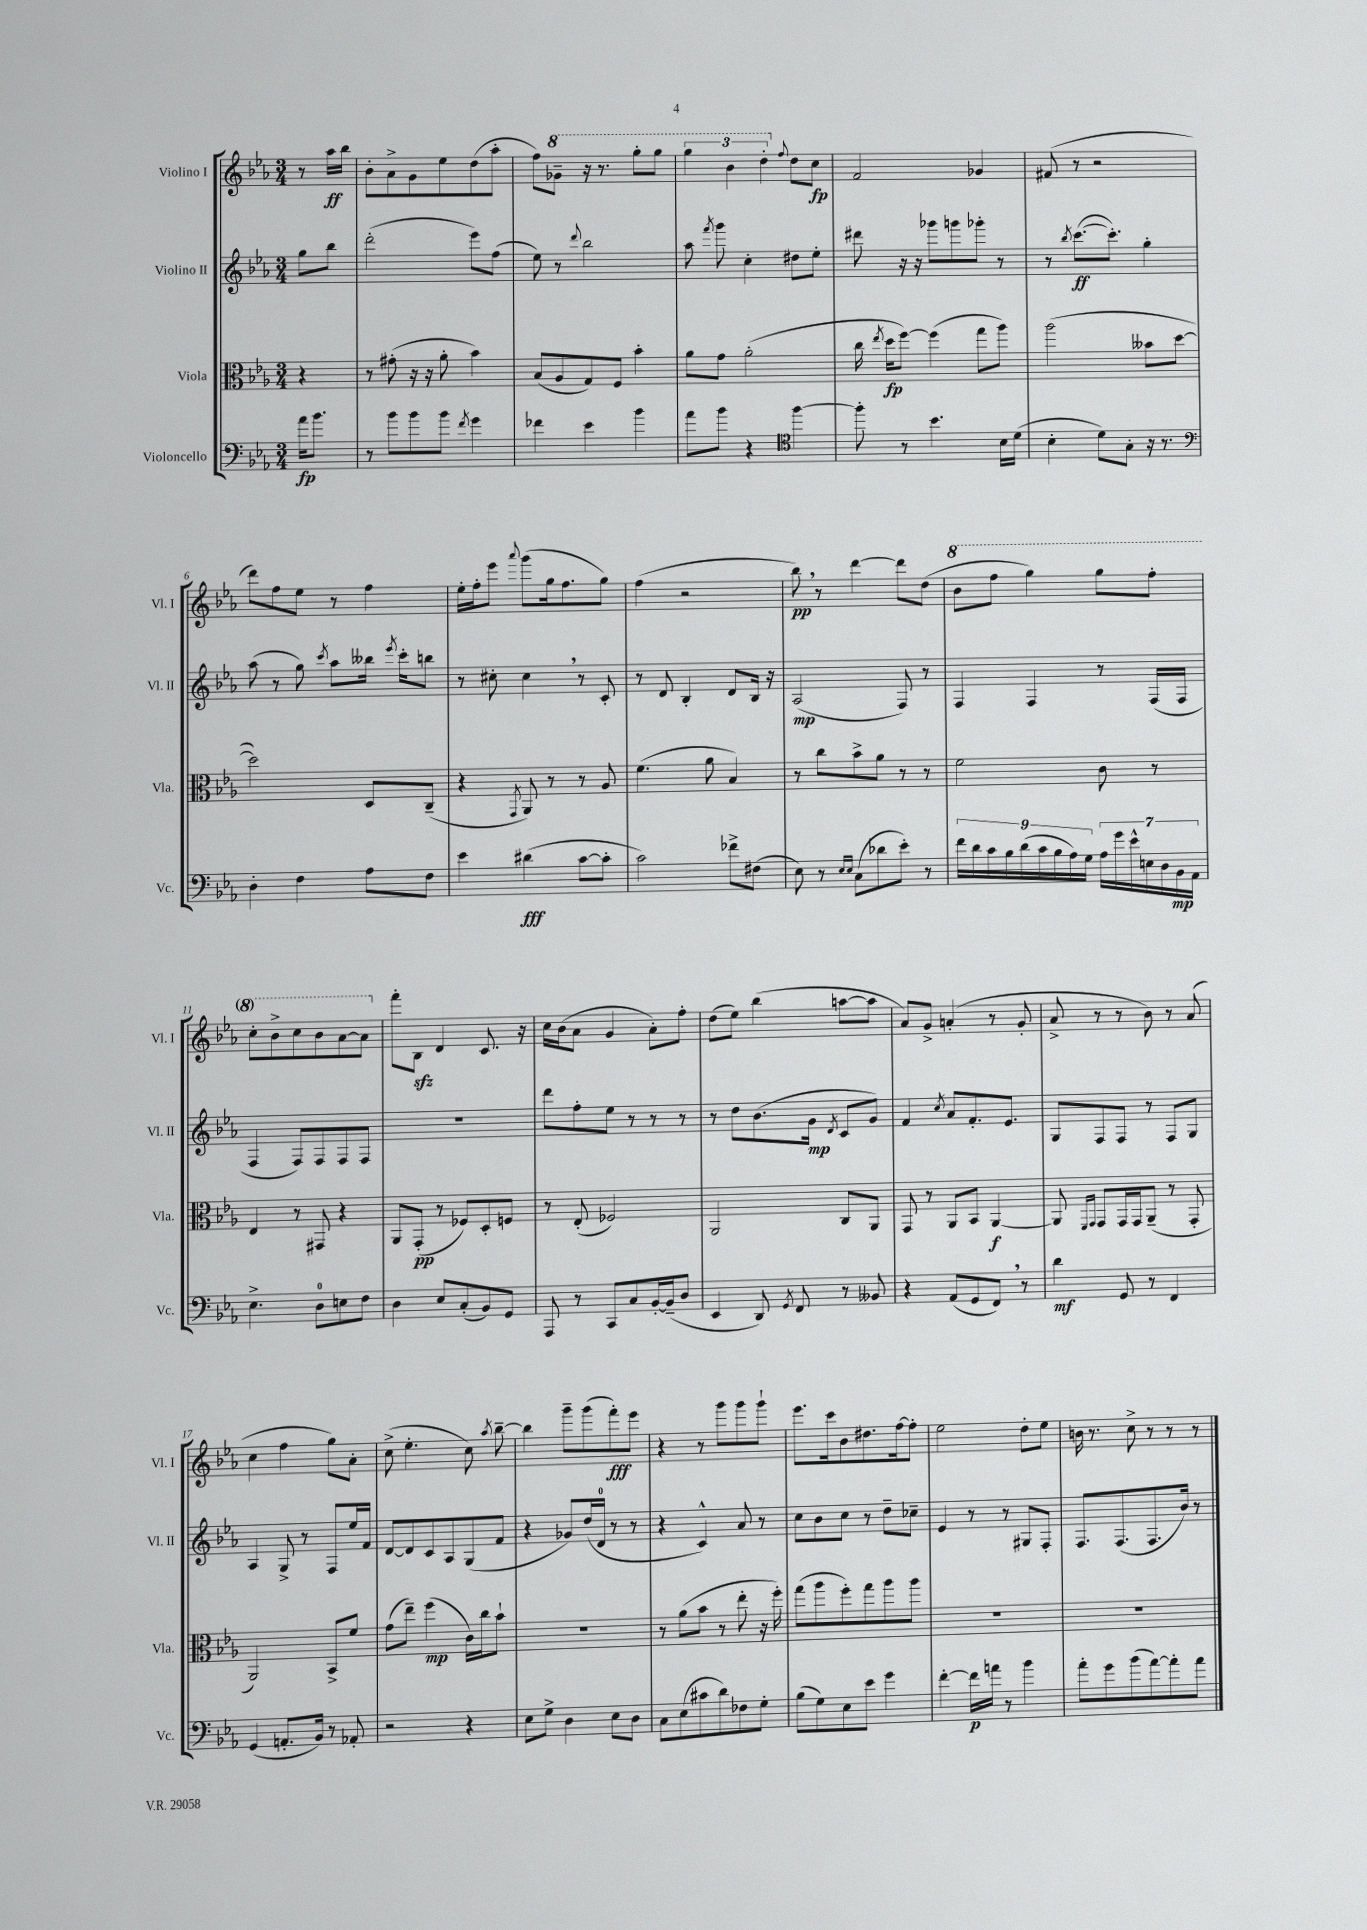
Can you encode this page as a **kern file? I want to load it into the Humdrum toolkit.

**kern	**dynam	**kern	**dynam	**kern	**dynam	**kern	**dynam
*part4	*part4	*part3	*part3	*part2	*part2	*part1	*part1
*staff4	*staff4	*staff3	*staff3	*staff2	*staff2	*staff1	*staff1
*I"Violoncello	*	*I"Viola	*	*I"Violino II	*	*I"Violino I	*
*I'Vc.	*	*I'Vla.	*	*I'Vl. II	*	*I'Vl. I	*
*clefF4	*	*clefC3	*	*clefG2	*	*clefG2	*
*k[b-e-a-]	*	*k[b-e-a-]	*	*k[b-e-a-]	*	*k[b-e-a-]	*
*M3/4	*	*M3/4	*	*M3/4	*	*M3/4	*
=	=	=	=	=	=	=	=
16a-\KL	fp	4r	.	8gg\L	.	8r	.
8.b-\J	.	.	.	.	.	.	.
.	.	.	.	8bb-\J	.	16aa-\LL	ff
.	.	.	.	.	.	16bb-\JJ	.
=1	=1	=1	=1	=1	=1	=1	=1
8r	.	8r	.	(2ddd'\	.	8b-'\L	.
8b-\L	.	(8g#X'\	.	.	.	8a-^\	.
8b-\	.	16r	.	.	.	8g\	.
.	.	16r	.	.	.	.	.
8b-\J	.	8a-'\	.	.	.	8ee-\	.
8qf/	.	.	.	.	.	.	.
4g\	.	4b-\)	.	8eee-\L)	.	(8dd\	.
.	.	.	.	(8ff\J	.	8aa-'\J	.
=2	=2	=2	=2	=2	=2	=2	=2
4f-X\	.	(8B-/L	.	8ee-\)	.	8ff\L)	.
*	*	*	*	*	*	*8va	*
.	.	8A-/	.	8r	.	8gg-X~\J	.
.	.	.	.	8qqddd/	.	.	.
4e-\	.	8G/)	.	2bb-\	.	16r	.
.	.	.	.	.	.	8.r	.
.	.	8F/J	.	.	.	.	.
4b-\	.	4b-'\	.	.	.	8ggg'\L	.
.	.	.	.	.	.	8ggg\J	.
=3	=3	=3	=3	=3	=3	=3	=3
8a-\L	.	8a-\L	.	8aa-\	.	6ggg\	.
.	.	.	.	8qfff/	.	.	.
8b-\J	.	8g\J	.	8ggg\	.	.	.
.	.	.	.	.	.	6bb-\	.
4r	.	(2a-'\	.	4cc'\	.	.	.
.	.	.	.	.	.	6ddd'\	.
*clefC4	*	*	*	*	*	*	*
*	*	*	*	*	*	*X8va	*
.	.	.	.	.	.	8qqff/	.
[4ff\	.	.	.	8dd#X\L	.	8dd\L	.
.	.	.	.	8ee-'\J	.	8cc\J	fp
=4	=4	=4	=4	=4	=4	=4	=4
8ff'\]	.	16cc\	.	8ddd#X\	.	2f/	.
.	.	8qee-/	.	.	.	.	.
.	.	16dd\KL	fp	.	.	.	.
8r	.	[8ff\J)	.	16r	.	.	.
.	.	.	.	16r	.	.	.
4.b-\	.	(4ff\]	.	8ggg-X\L	.	.	.
.	.	.	.	8gggn\	.	.	.
.	.	8gg\L	.	8ggg-X'\J	.	4g-X/	.
16B-\LL	.	8aa-\J)	.	8r	.	.	.
(16d\JJ	.	.	.	.	.	.	.
=5	=5	=5	=5	=5	=5	=5	=5
4B-'\	.	(2aa-\	.	8r	.	(8f#X/	.
.	.	.	.	8qbb-/	.	.	.
.	.	.	.	([8.ccc\L	ff	8r	.
8d\L)	.	.	.	.	.	2r	.
.	.	.	.	8.ccc'\J])	.	.	.
8G'\J	.	.	.	.	.	.	.
16r	.	8b--X\L	.	4gg'\	.	.	.
8.r	.	.	.	.	.	.	.
.	.	[8dd\J	.	.	.	.	.
!!LO:LB:g=z
=6	=6	=6	=6	=6	=6	=6	=6
*clefF4	*	*	*	*	*	*	*
4D'\	.	2dd\])	.	(8aa-\	.	8ddd\L)	.
.	.	.	.	8r	.	8ff\	.
4F\	.	.	.	8gg\)	.	8ee-\J	.
.	.	.	.	8qccc/	.	.	.
.	.	.	.	8aa-\L	.	8r	.
8A-\L	.	8D/L	.	16bb--X\Jk	.	4ff\	.
.	.	.	.	8qeee-/	.	.	.
.	.	.	.	16ccc'\KL	.	.	.
8F\J	.	(8C~/J	.	8bbn\J	.	.	.
=7	=7	=7	=7	=7	=7	=7	=7
4e-\	.	4r	.	8r	.	16ee-'\LL	.
.	.	.	.	.	.	16ff'\J	.
.	.	.	.	8cc#X'\	.	8eee-\J	.
.	.	8qGG/	.	.	.	8qqaaa-/	.
(4d#X\	fff	8AA-/)	.	4cc#,\	.	(8ggg\L	.
.	.	8r	.	.	.	16gg\k	.
.	.	.	.	.	.	8.ff\	.
[8c\L	.	8r	.	8r	.	.	.
8c'\J]	.	8A-/	.	8c'/	.	8gg\J)	.
=8	=8	=8	=8	=8	=8	=8	=8
2c\)	.	(4.f\	.	8r	.	(4ff\	.
.	.	.	.	8d/	.	.	.
.	.	.	.	4B-'/	.	2r	.
.	.	8a-\	.	.	.	.	.
8f-X^\L	.	4B-/)	.	8d/L	.	.	.
(8F#X\J	.	.	.	16B-/Jk	.	.	.
.	.	.	.	16r	.	.	.
=9	=9	=9	=9	=9	=9	=9	=9
8E-\)	.	8r	.	(2A-/	mp	8bb-,\)	pp
8r	.	8cc\L	.	.	.	8r	.
16qqE-/LL	.	.	.	.	.	.	.
16qqE-/JJ	.	.	.	.	.	.	.
(8C\L	.	8b-^\	.	.	.	[4ddd\	.
8d-X\	.	8a-\J	.	.	.	.	.
8e-'\J)	.	8r	.	8F/)	.	8ddd\L]	.
8r	.	8r	.	8r	.	(8dd\J	.
=10	=10	=10	=10	=10	=10	=10	=10
*	*	*	*	*	*	*8va	*
18f\LL	.	2f\	.	4F/	.	8bb-\L	.
18d\	.	.	.	.	.	.	.
18c\	.	.	.	.	.	.	.
.	.	.	.	.	.	8fff\J	.
18B-\	.	.	.	.	.	.	.
(18d\	.	.	.	.	.	.	.
.	.	.	.	4F/	.	4ggg\)	.
18c\	.	.	.	.	.	.	.
18B-\	.	.	.	.	.	.	.
18A-\)	.	.	.	.	.	.	.
18G\JJ	.	.	.	.	.	.	.
28A-\LL	.	8c\	.	8r	.	8ggg\L	.
28g\	.	.	.	.	.	.	.
28e-^^\	.	.	.	.	.	.	.
28En\	.	.	.	.	.	.	.
.	.	8r	.	(16F/LL	.	8fff'\J	.
28D\	.	.	.	.	.	.	.
28BB-\	mp	.	.	.	.	.	.
.	.	.	.	16F/JJ	.	.	.
28AA-\JJ	.	.	.	.	.	.	.
!!LO:LB:g=z
=11	=11	=11	=11	=11	=11	=11	=11
4.E-^\	.	4E-/	.	4F/	.	8ccc'\L	.
.	.	.	.	.	.	8bb-^\	.
.	.	8r	.	8F/L)	.	8ccc\	.
8D\L	.	8GG#X/	.	8F/	.	8bb-\	.
8En\	.	4r	.	8F/	.	[8aa-\	.
8F\J	.	.	.	8F/J	.	8aa-\J]	.
=12	=12	=12	=12	=12	=12	=12	=12
*	*	*	*	*	*	*X8va	*
4D\	.	8AA-/L	.	2.r	.	8fff'\L	.
.	.	(8GG'/J	pp	.	.	8B-zz\J	.
8E-/L	.	8r	.	.	.	4d/	.
(8C'/	.	8F-X/L)	.	.	.	.	.
8BB-/)	.	8D'/	.	.	.	8.c/	.
8GG/J	.	8Fn/J	.	.	.	.	.
.	.	.	.	.	.	16r	.
=13	=13	=13	=13	=13	=13	=13	=13
8AAA-/	.	8r	.	8ddd\L	.	16cc\LL	.
.	.	.	.	.	.	(16b-\J	.
8r	.	(8E-'/	.	8ff'\	.	8a-\J	.
8CC/L	.	2F-X/)	.	8ee-\J	.	4g/	.
8C/	.	.	.	8r	.	.	.
[16BB-'/L	.	.	.	8r	.	8a-'\L)	.
(16BB-~/J]	.	.	.	.	.	.	.
8D/J	.	.	.	8r	.	8ff'\J	.
=14	=14	=14	=14	=14	=14	=14	=14
4EE-/	.	2AA-/	.	8r	.	(8dd\L	.
.	.	.	.	8dd\L	.	8ee-\J)	.
8DD/)	.	.	.	(8.b-\	.	(4bb-\	.
8qGG/	.	.	.	.	.	.	.
8FF/	.	.	.	.	.	.	.
.	.	.	.	16g\Jk	mp	.	.
.	.	.	.	8qd/	.	.	.
8r	.	8C/L	.	8c/L	.	[8aan\L	.
8BB--X/	.	8AA-/J	.	8g/J)	.	8aa\J]	.
=15	=15	=15	=15	=15	=15	=15	=15
4r	.	8GG/	.	4f/	.	8a-/L)	.
.	.	8r	.	.	.	8g^/J	.
.	.	.	.	8qcc/	.	.	.
(8AA-/L	.	8AA-/L	.	8a-/L	.	(4an'/	.
8GG/	.	8BB-/J	.	8.f'/	.	.	.
8FF,/J)	.	[4AA-/	f	.	.	8r	.
.	.	.	.	8.e-/J	.	.	.
8r	.	.	.	.	.	8g'/	.
=16	=16	=16	=16	=16	=16	=16	=16
4d\	mf	8AA-/]	.	8G/L	.	8a-^/	.
.	.	16qqFF/LL	.	.	.	.	.
.	.	16qqGG/JJ	.	.	.	.	.
.	.	8GG/L	.	8F/	.	8r	.
8GG/	.	16GG/L	.	8F/J	.	8r	.
.	.	16GG/J	.	.	.	.	.
8r	.	(8AA-~/J	.	8r	.	8b-\)	.
4FF/	.	8r	.	8F/L	.	8r	.
.	.	8GG'/	.	8G/J	.	(8a-/	.
!!LO:LB:g=z
=17	=17	=17	=17	=17	=17	=17	=17
(4GG/	.	2AA-/)	.	4A-/	.	4cc\	.
8.AAn'/L	.	.	.	8G^/	.	4ff\	.
.	.	.	.	8r	.	.	.
16BB-/Jk)	.	.	.	.	.	.	.
8r	.	8BB-^/L	.	8F/L	.	8gg\L)	.
8AA-X'/	.	8f/J	.	16ee-/L	.	8a-'\J	.
.	.	.	.	16f/JJ	.	.	.
=18	=18	=18	=18	=18	=18	=18	=18
2r	.	(8g\L	.	[8d/L	.	(8cc^\	.
.	.	8ee-~\J)	.	8d/]	.	4.ee-'\	.
.	.	(4ff\	mp	8c/	.	.	.
.	.	.	.	8A-/	.	.	.
4r	.	16c\LL)	.	(8G/	.	8cc\)	.
.	.	16cc\J	.	.	.	.	.
.	.	.	.	.	.	8qaa-/	.
.	.	8b-`\J	.	8f/J	.	[8bb-~\	.
=19	=19	=19	=19	=19	=19	=19	=19
8E-\L	.	2.r	.	4r	.	4bb-\]	.
8G^\J	.	.	.	.	.	.	.
4D\	.	.	.	8g-X/L)	.	8ggg~\L	.
.	.	.	.	(16dd/L	.	(8ggg\	.
.	.	.	.	16d/JJ	.	.	.
8E-\L	.	.	.	8r	.	8fff'\)	fff
8D\J	.	.	.	8r	.	8eee-\J	.
=20	=20	=20	=20	=20	=20	=20	=20
8C\L	.	8r	.	4r	.	4r	.
(8E-\	.	(8a-\L	.	.	.	.	.
8c#X\	.	8b-\J	.	4c^^/)	.	8r	.
8d\)	.	8r	.	.	.	8ggg\L	.
8F-X\	.	8ee-'\	.	8a-/	.	8ggg\	.
8G'\J	.	16r	.	8r	.	8ggg`\J	.
.	.	16ff'\)	.	.	.	.	.
=21	=21	=21	=21	=21	=21	=21	=21
(8B-\L	.	(8gg\L	.	8cc\L	.	8.eee-\L	.
8G\)	.	8aa-\	.	8b-\	.	.	.
.	.	.	.	.	.	16ccc\k	.
8E-\	.	8ff'\)	.	8cc\J	.	8b-\	.
8e-\J	.	8gg\	.	8r	.	8.dd#X\	.
4g\	.	8aa-\	.	8dd~\L	.	.	.
.	.	.	.	.	.	[16ff\k	.
.	.	8aa-\J	.	8cc-X~\J	.	8ff'\J]	.
=22	=22	=22	=22	=22	=22	=22	=22
[4f'\	.	2.r	.	4e-/	.	2ee-\	.
16f\LL]	p	.	.	8r	.	.	.
16an\JJ	.	.	.	.	.	.	.
8r	.	.	.	8r	.	.	.
4b-\	.	.	.	8G#X/L	.	8dd'\L	.
.	.	.	.	8F'/J	.	8ee-\J	.
=23	=23	=23	=23	=23	=23	=23	=23
8a-'\L	.	2.r	.	8.F/L	.	16bn\	.
.	.	.	.	.	.	8.r	.
8g\	.	.	.	.	.	.	.
.	.	.	.	(8.F/	.	.	.
(8b-\	.	.	.	.	.	8cc^\	.
[8a-\)	.	.	.	8.F/	.	8r	.
8a-'\]	.	.	.	.	.	8r	.
.	.	.	.	16b-/Jk)	.	.	.
8a-\J	.	.	.	8r	.	8r	.
==	==	==	==	==	==	==	==
*-	*-	*-	*-	*-	*-	*-	*-
